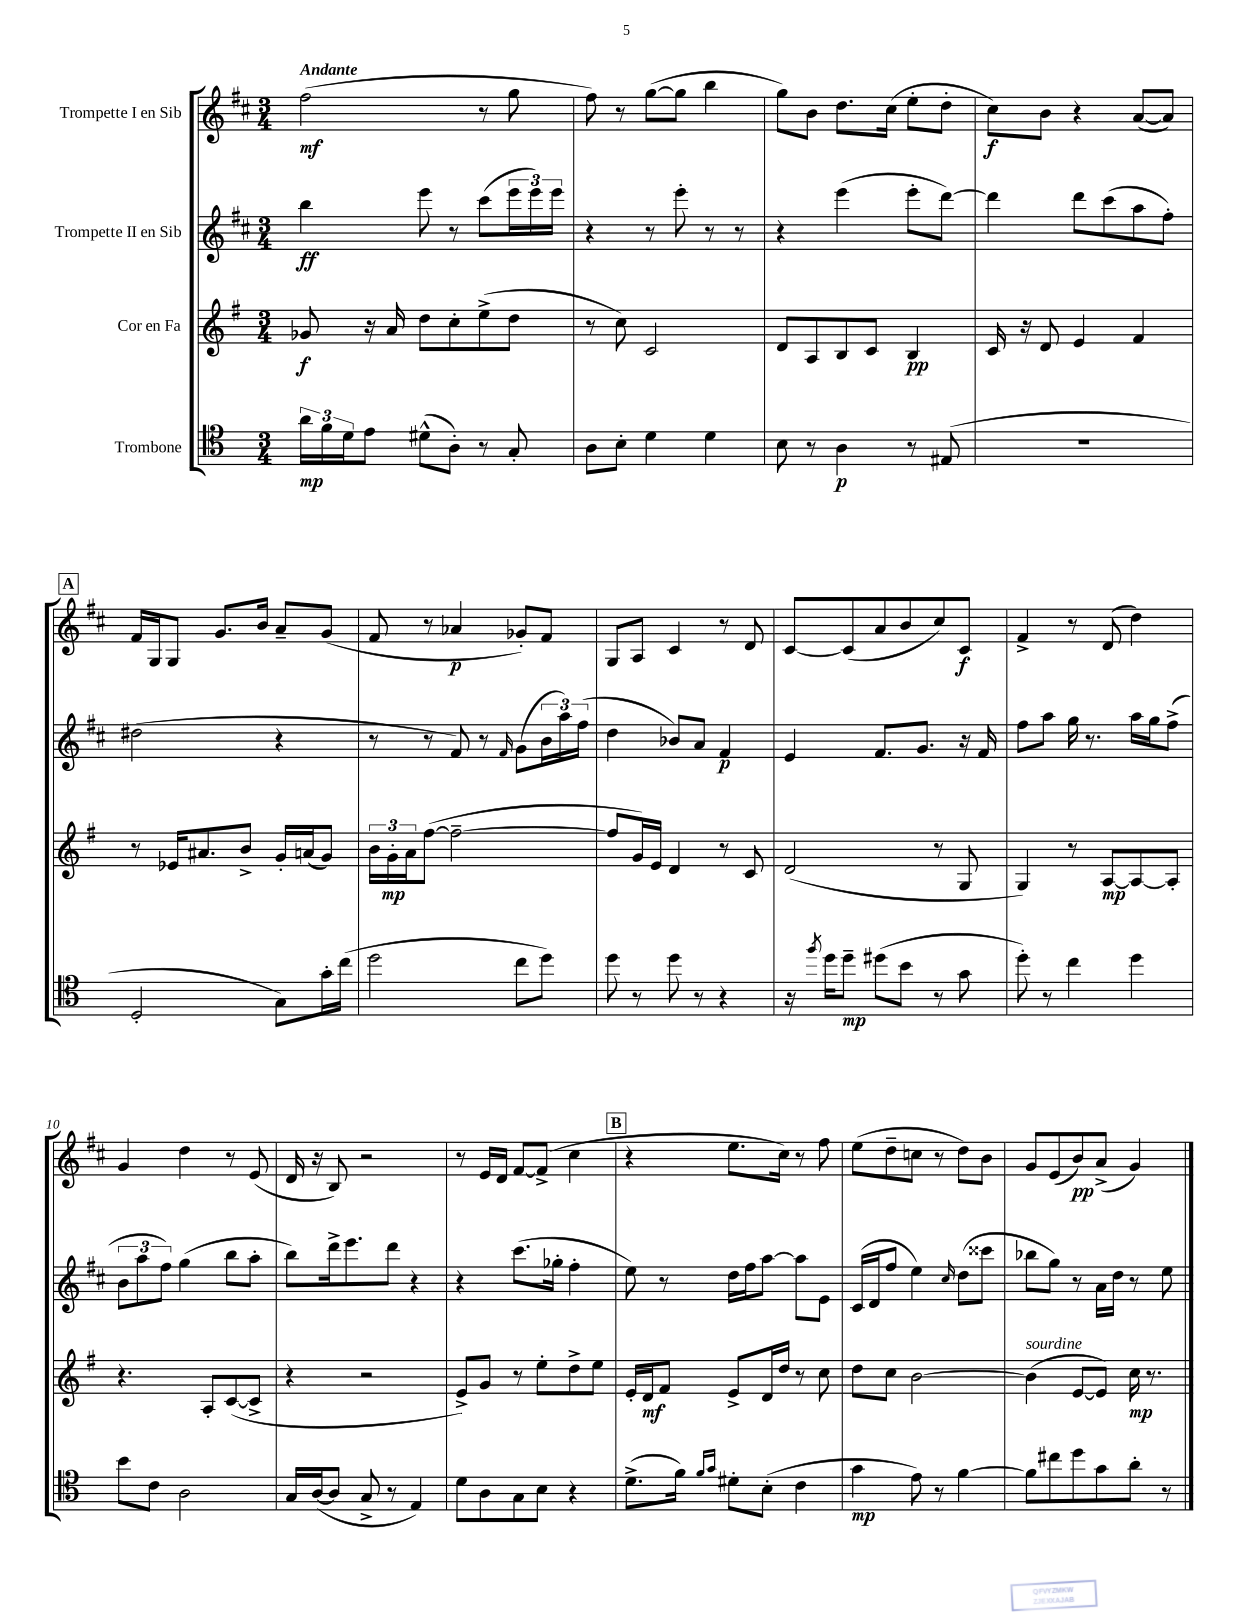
<<
\new StaffGroup <<
\new Staff = "s0" \with { instrumentName = "Trompette I en Sib" } {
    \clef treble \key d \major \numericTimeSignature \time 3/4 \tempo "Andante"
    fis''2\mf( r8 g''8 |
    fis''8) r8 g''8~( g''8 b''4 |
    g''8) b'8 d''8. cis''16( e''8-. d''8-. |
    cis''8\f) b'8 r4 a'8~( a'8) |
    \mark \markup { \box "A" } fis'16 g16 g8 g'8. b'16 a'8-- g'8( |
    fis'8 r8 aes'4\p ges'8-.) fis'8 |
    g8 a8 cis'4 r8 d'8 |
    cis'8~ cis'8( a'8 b'8 cis''8) cis'8\f |
    fis'4-> r8 d'8( d''4) |
    g'4 d''4 r8 e'8( |
    d'16 r16 b8) r2 |
    r8 e'16 d'16 fis'8~ fis'8->( cis''4 |
    \mark \markup { \box "B" } r4 e''8. cis''16) r8 fis''8 |
    e''8( d''8-- c''8 r8 d''8) b'8 |
    g'8 e'8( b'8\pp) a'8->( g'4) \bar "|." |
}
\new Staff = "s1" \with { instrumentName = "Trompette II en Sib" } {
    \clef treble \key d \major \numericTimeSignature \time 3/4
    b''4\ff e'''8 r8 cis'''8( \tuplet 3/2 { e'''16 e'''16) e'''16 } |
    r4 r8 e'''8-. r8 r8 |
    r4 e'''4( e'''8-. d'''8~) |
    d'''4 d'''8 cis'''8( a''8 fis''8-.) |
    \mark \markup { \box "A" } dis''2( r4 |
    r8 r8 fis'8) r8 \grace { fis'16 } g'8( \tuplet 3/2 { b'16 a''16) fis''16( } |
    d''4 bes'8) a'8 fis'4\p |
    e'4 fis'8. g'8. r16 fis'16 |
    fis''8 a''8 g''16 r8. a''16 g''16 fis''8->( |
    \tuplet 3/2 { b'8 a''8 fis''8) } g''4( b''8 a''8-. |
    b''8) d'''16-> e'''8. d'''8 r4 |
    r4 cis'''8.( ges''16-. fis''4-. |
    \mark \markup { \box "B" } e''8) r8 d''16 fis''16 a''8~ a''8 e'8 |
    cis'16( d'16 fis''8 e''4) \grace { cis''16 } d''8( cisis'''8 |
    bes''8 g''8) r8 a'16 d''16 r8 e''8 \bar "|." |
}
\new Staff = "s2" \with { instrumentName = "Cor en Fa" } {
    \clef treble \key g \major \numericTimeSignature \time 3/4
    ges'8\f r16 a'16 d''8 c''8-. e''8->( d''8 |
    r8 c''8) c'2 |
    d'8 a8 b8 c'8 b4\pp |
    c'16 r16 d'8 e'4 fis'4 |
    \mark \markup { \box "A" } r8 ees'16 ais'8. b'8-> g'16-. a'16( g'8) |
    \tuplet 3/2 { b'16 g'16-.\mp a'16 } fis''8~( fis''2~-- |
    fis''8 g'16) e'16 d'4 r8 c'8 |
    d'2( r8 g8 |
    g4) r8 a8~\mp a8~ a8-. |
    r4. a8-. c'8~( c'8-> |
    r4 r2 |
    e'8->) g'8 r8 e''8-. d''8-> e''8 |
    \mark \markup { \box "B" } e'16-. d'16\mf fis'8 e'8-> d'16 d''16 r8 c''8 |
    d''8 c''8 b'2~ |
    b'4^\markup { \italic "sourdine" }( e'8~ e'8) c''16\mp r8. \bar "|." |
}
\new Staff = "s3" \with { instrumentName = "Trombone" } {
    \clef tenor \key c \major \numericTimeSignature \time 3/4
    \tuplet 3/2 { a'16\mp f'16 d'16 } e'8 dis'8-^( a8-.) r8 g8-. |
    a8 b8-. d'4 d'4 |
    b8 r8 a4\p r8 eis8( |
    R2. |
    \mark \markup { \box "A" } d2-. g8) g'16-. c''16( |
    d''2 c''8 d''8) |
    d''8 r8 d''8 r8 r4 |
    r16 \acciaccatura { f''8 } d''16 d''8--\mp dis''8( b'8 r8 g'8 |
    d''8-.) r8 c''4 d''4 |
    b'8 c'8 a2 |
    g16 a16~( a8 g8-> r8 e4) |
    d'8 a8 g8 b8 r4 |
    \mark \markup { \box "B" } d'8.->( f'16) \grace { f'16 g'16 } dis'8-. b8-.( c'4 |
    g'4\mp e'8) r8 f'4~ |
    f'8 cis''8 d''8 g'8 a'8-. r8 \bar "|." |
}
>>
>>
